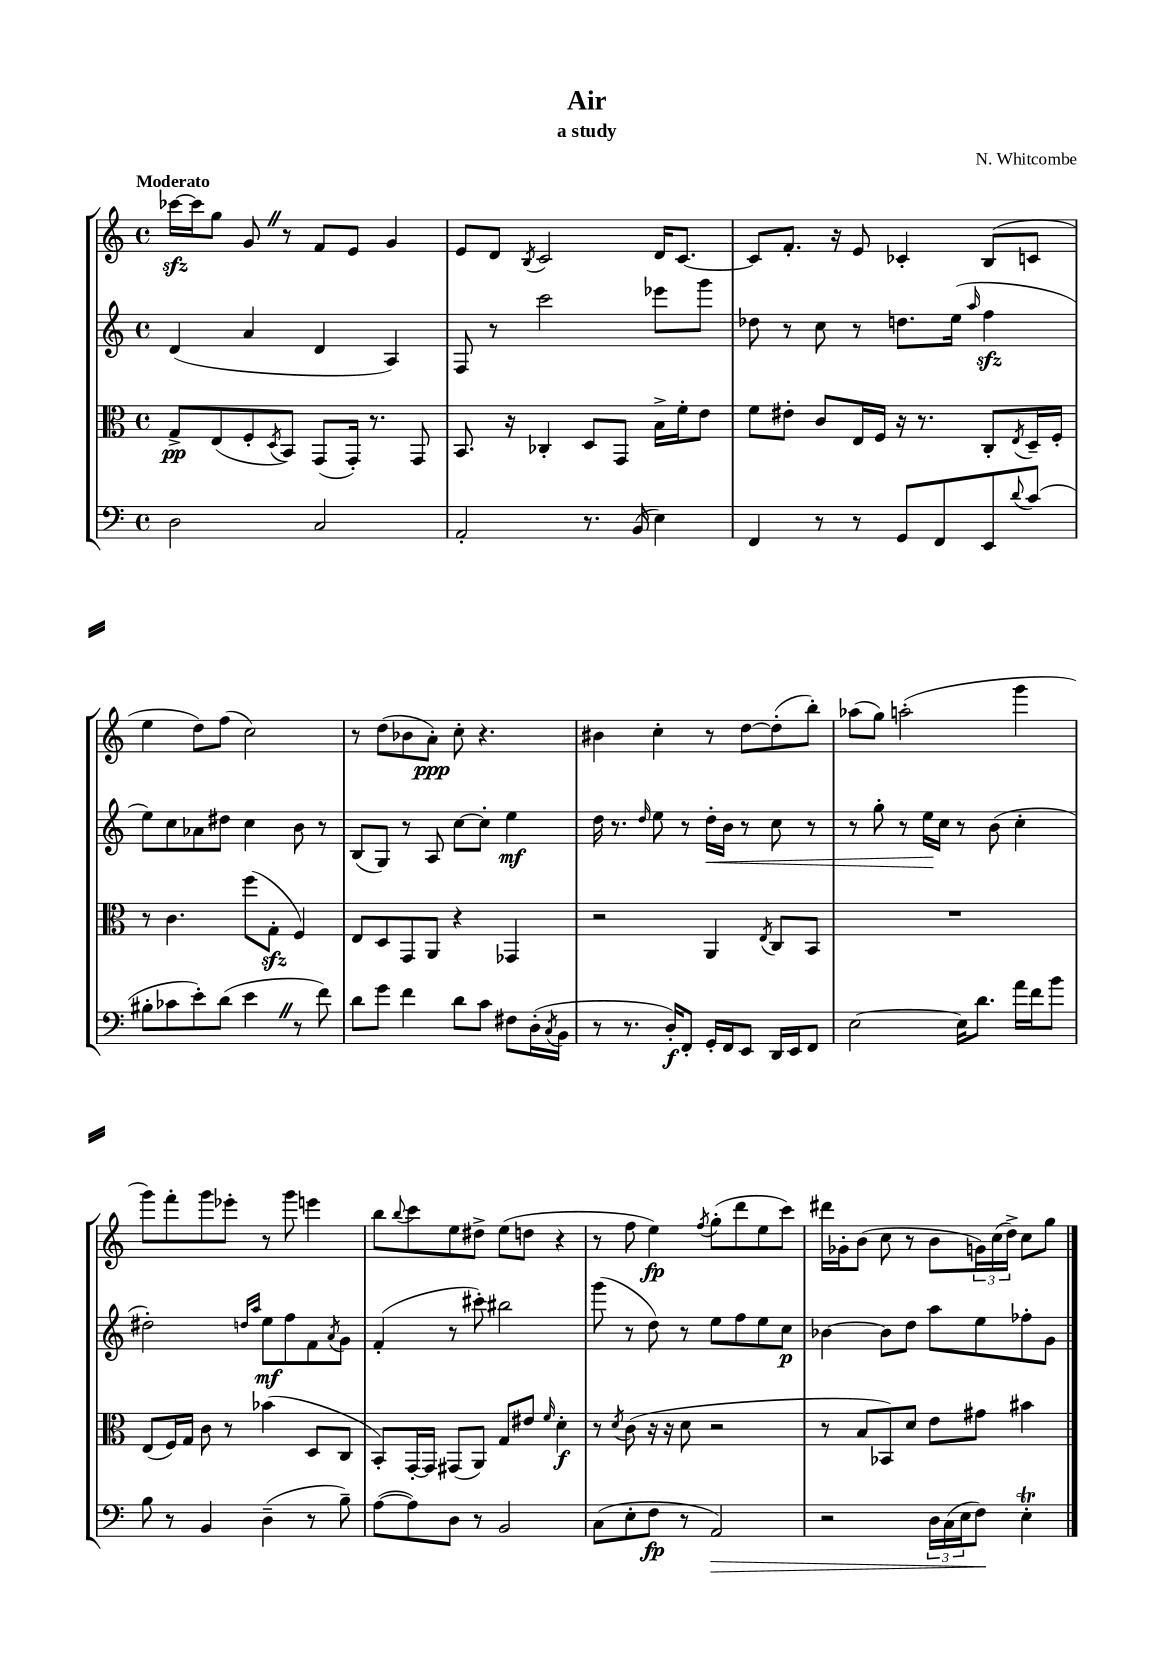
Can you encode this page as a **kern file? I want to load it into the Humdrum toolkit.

**kern	**kern	**kern	**kern
*staff4	*staff3	*staff2	*staff1
*clefF4	*clefC3	*clefG2	*clefG2
*k[]	*k[]	*k[]	*k[]
*M4/4	*M4/4	*M4/4	*M4/4
*met(c)	*met(c)	*met(c)	*met(c)
2D	8G^	(4d	[16ccc-
.	.	.	16ccc-]
.	(8E	.	8gg
.	8F'	4a	8g
.	8qD	.	.
.	8BB)	.	8r
2C	(8GG	4d	8f
.	16GG')	.	8e
.	8.r	.	.
.	.	4A)	4g
.	8GG	.	.
=	=	=	=
2AA'	8.BB	8F	8e
.	.	8r	8d
.	16r	.	.
.	.	.	8qB
.	4C-'	2ccc	2c
8.r	8D	.	.
.	8GG	.	.
(16BB	.	.	.
4E)	16B^	8eee-	16d
.	16f'	.	[8.c
.	8e	8ggg	.
=	=	=	=
4FF	8f	8dd-	8c]
.	8e#'	8r	8.f'
8r	8c	8cc	.
.	.	.	16r
8r	16E	8r	8e
.	16F	.	.
8GG	16r	8.dd	4c-'
.	8.r	.	.
8FF	.	.	.
.	.	(16ee	.
.	.	16qqaa	.
8EE	8C'	4ff	(8B
8qqd	8qE	.	.
(8c	16D~	.	8c
.	16F'	.	.
=	=	=	=
8B#'	8r	8ee)	4ee
8c-	4.c	8cc	.
8e')	.	8a-	8dd)
(8d	.	8dd#	(8ff
4e	(8ff	4cc	2cc)
.	8G'	.	.
8r	4F)	8b	.
8f)	.	8r	.
=	=	=	=
8d	8E	(8B	8r
8g	8D	8G)	(8dd
4f	8GG	8r	8b-
.	8AA	8A	8a')
8d	4r	[8cc	8cc'
8c	.	8cc']	4.r
8F#	4GG-	4ee	.
(16D'	.	.	.
8qC	.	.	.
16BB	.	.	.
=	=	=	=
8r	2r	16dd	4b#
.	.	8.r	.
8.r	.	.	.
.	.	16qqdd	.
.	.	8ee	4cc'
16D')	.	.	.
8FF'	.	8r	.
16GG'	4AA	16dd'	8r
16FF	.	16b	.
8EE	.	8r	[8dd
.	8qE	.	.
16DD	8C	8cc	(8dd']
16EE	.	.	.
8FF	8BB	8r	8bb')
=	=	=	=
[2E	1r	8r	(8aa-
.	.	8gg'	8gg)
.	.	8r	(2aa'
.	.	16ee	.
.	.	16cc	.
16E]	.	8r	.
8.d	.	.	.
.	.	(8b	.
16a	.	4cc'	4ggg
16f	.	.	.
8b	.	.	.
=	=	=	=
8B	(8E	2dd#')	8ggg)
8r	16F)	.	8fff'
.	16G	.	.
4BB	8c	.	8ggg
.	8r	.	8eee-'
.	.	16qqdd	.
.	.	16qqaa	.
(4D~	(4b-	8ee	8r
.	.	8ff	8ggg
8r	8D	8f	4eee
.	.	8qa	.
8B~)	8C	8g	.
=	=	=	=
([8A	8BB')	(4f'	8bb
.	.	.	8qqbb
8A])	[16GG'	.	8ccc
.	16GG]	.	.
8D	(8GG#	8r	8ee
8r	8AA)	8ccc#')	8dd#^
2BB	8G	2bb#	(8ee
.	8e#	.	8dd
.	16qqf	.	.
.	4d'	.	4r
=	=	=	=
(8C	8r	(8ggg	8r
.	8qd	.	.
8E'	(8c	8r	8ff
8F	16r	8dd)	4ee)
.	16r	.	.
8r	8d	8r	.
.	.	.	8qff
2AA)	2r	8ee	(8gg'
.	.	8ff	8ddd
.	.	8ee	8ee
.	.	8cc	8ccc)
=	=	=	=
2r	8r	[4b-	16ddd#
.	.	.	16g-'
.	8B	.	(8b
.	8BB-)	8b-]	8cc
.	8d	8dd	8r
24D	8e	8aa	8b
(24C	.	.	.
24E	.	.	.
8F)	8g#	8ee	24g)
.	.	.	(24cc
.	.	.	24dd^)
4E'	4b#	8ff-'	8cc
.	.	8g	8gg
==	==	==	==
*-	*-	*-	*-
